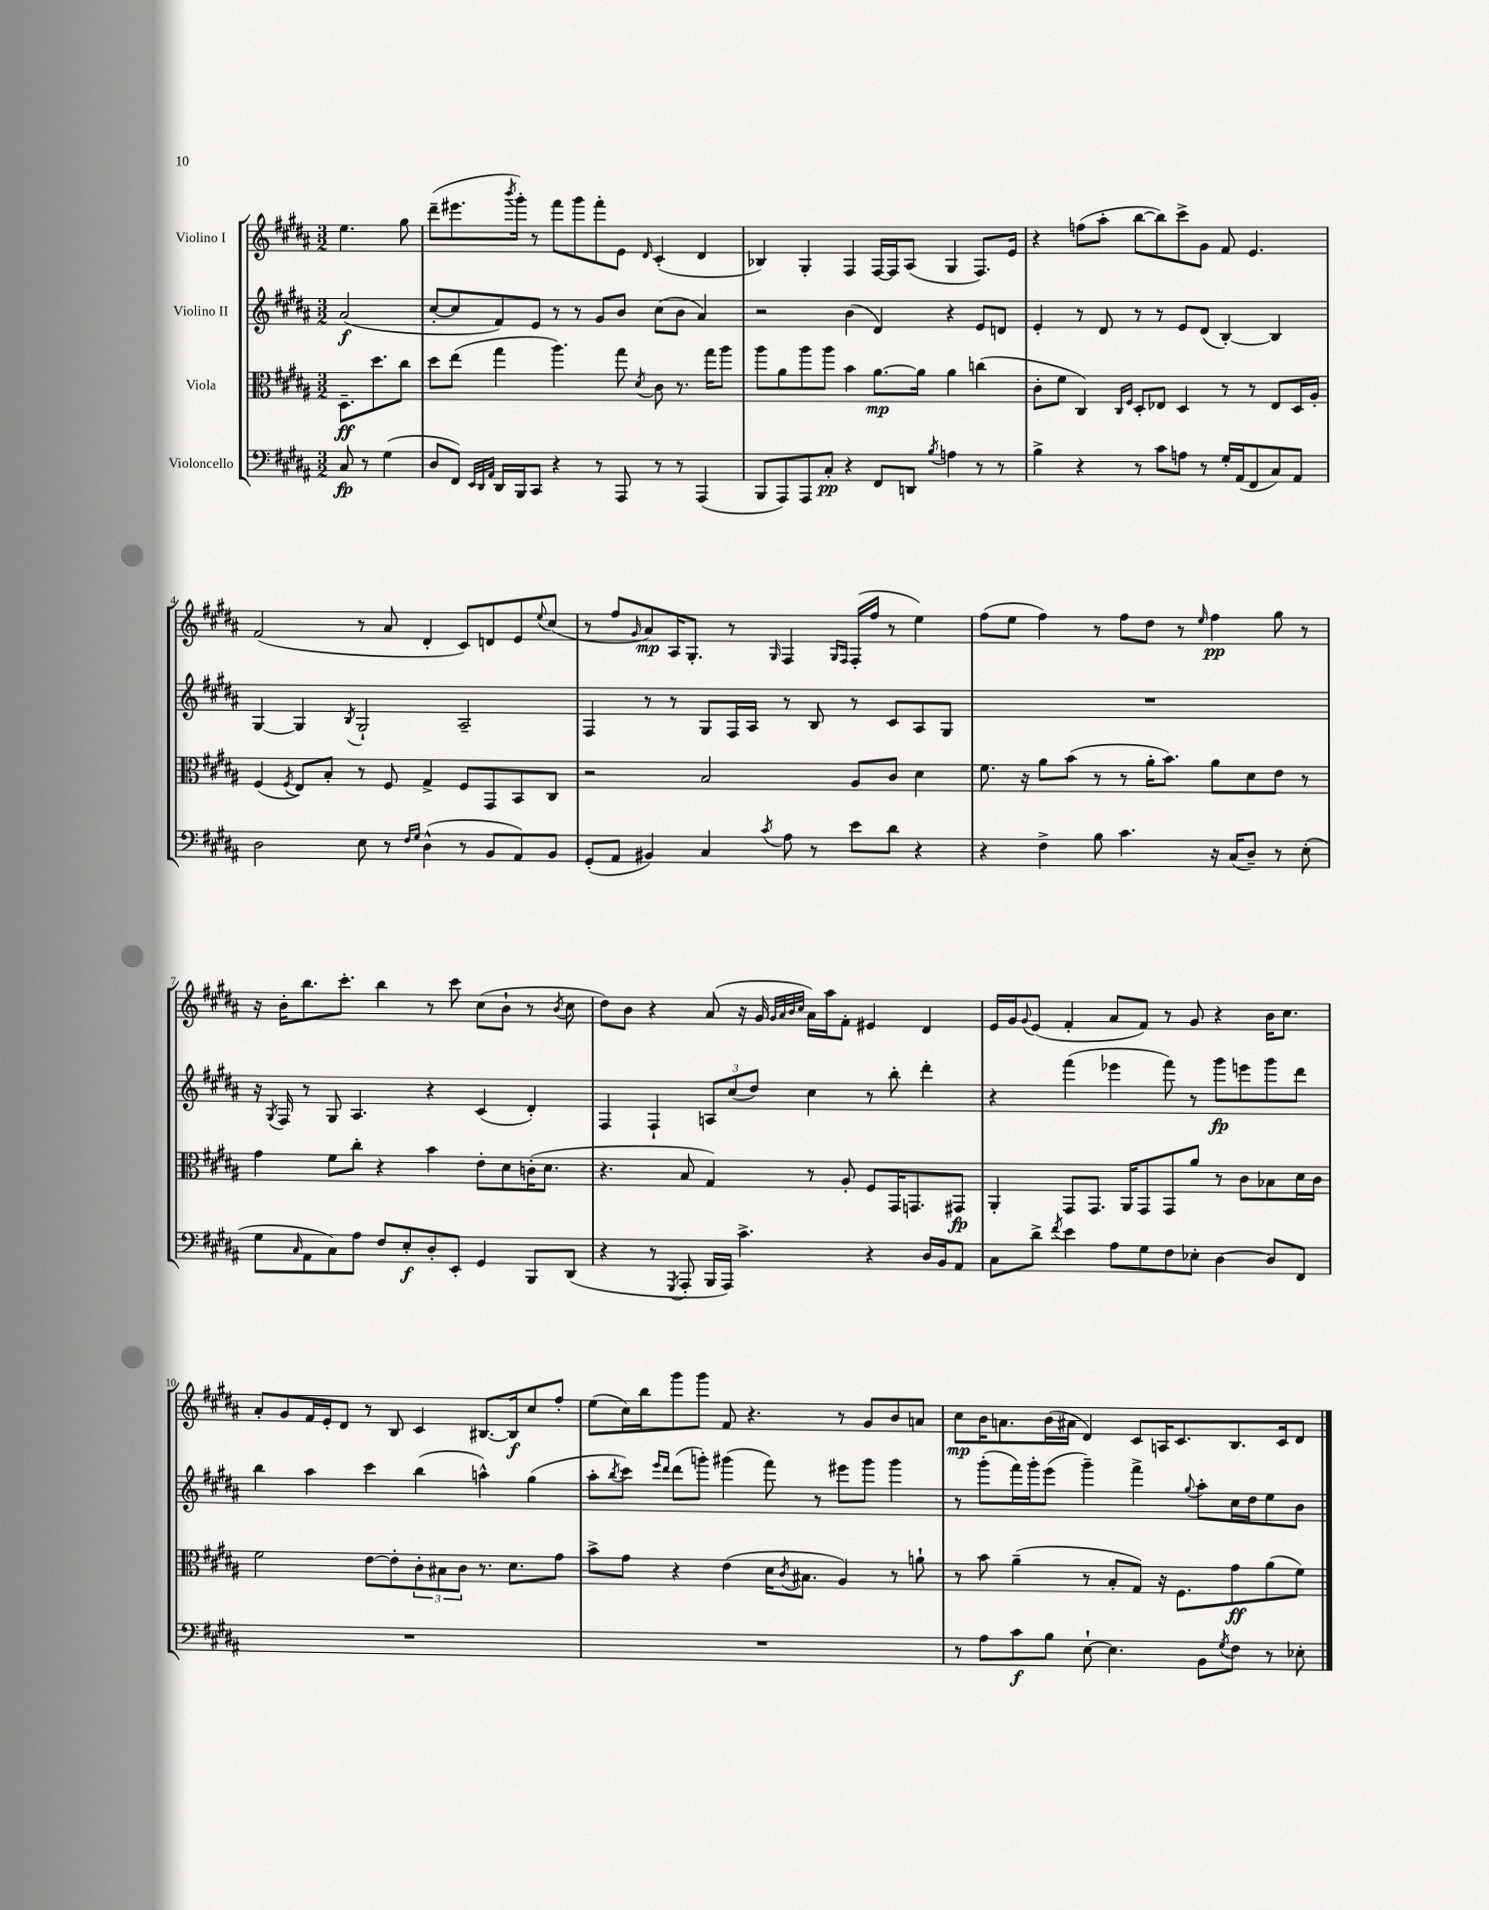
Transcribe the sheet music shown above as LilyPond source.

<<
\new StaffGroup <<
\new Staff = "s0" \with { instrumentName = "Violino I" } {
    \clef treble \key b \major \numericTimeSignature \time 3/2 \partial 2
    e''4. gis''8 |
    dis'''8--( eis'''8. \acciaccatura { b'''8 } gis'''16-.) r8 fis'''8 gis'''8 fis'''8-. e'8 \grace { dis'16 } cis'4-.( dis'4 |
    bes4) gis4-. fis4 fis16~ fis16 ais8( gis4 fis8.) e'16 |
    r4 f''8( ais''8-. b''8~ b''8) cis'''8-> gis'8 fis'8 e'4. |
    fis'2( r8 ais'8 dis'4-. cis'8) d'8 e'8 \appoggiatura { e''8 } cis''8( |
    r8 fis''8 \grace { gis'16 } ais'8\mp) ais16 gis8.-. r8 \grace { gis16 } fis4 \grace { gis16 fis16 } fis16-.( fis''16 r8 e''4) |
    fis''8( e''8 fis''4) r8 fis''8 dis''8 r8 \grace { e''16 } fis''4\pp gis''8 r8 |
    r16 b'16-. b''8. cis'''8.-. b''4 r8 cis'''8 cis''8( b'8-! r8 \acciaccatura { b'8 } cis''8 |
    dis''8) b'8 r4 ais'8( r16 gis'16 \grace { gis'32 ais'32 b'32 cis''32 } ais'16) ais''16 fis'8-. eis'4 dis'4 |
    e'16 gis'16 \appoggiatura { gis'8 } e'8( fis'4-. ais'8 fis'8) r8 gis'8 r4 b'16 cis''8. |
    ais'8-. gis'8 fis'16 e'16-. dis'8 r8 b8 cis'4 bis8.~ bis16\f cis''8 fis''8-. |
    e''8( cis''16) b''16 gis'''8 gis'''8 fis'8 r4. r8 gis'8 b'8 a'8 |
    cis''8\mp b'16 a'8. b'16( ais'16 dis'4) cis'8 a16 cis'8. b8. cis'16 dis'8 \bar "|." |
}
\new Staff = "s1" \with { instrumentName = "Violino II" } {
    \clef treble \key b \major \numericTimeSignature \time 3/2 \partial 2
    ais'2\f( |
    cis''8~-. cis''8 fis'8) e'8 r8 r8 gis'8 b'8 cis''8( b'8 ais'4) |
    r2 b'4( dis'4) r4 e'8 d'8 |
    e'4-. r8 dis'8 r8 r8 e'8 dis'8( b4~-.) b4 |
    gis4~ gis4 \acciaccatura { b8 } gis2-! ais2-- |
    fis4 r8 r8 gis8 fis16 ais16 r8 b8 r8 cis'8 ais8 gis8 |
    R1. |
    r16 \acciaccatura { gis8 } fis16 r8 gis8 ais4. r4 cis'4( dis'4-.) |
    fis4 fis4-! \tuplet 3/2 { a8 cis''8( dis''8) } cis''4 r8 b''8-. dis'''4-. |
    r4 fis'''4( ees'''4 fis'''8) r8 gis'''8\fp e'''8 gis'''8 dis'''8 |
    b''4 ais''4 cis'''4 b''4( a''4-^) gis''4( |
    ais''8-. \acciaccatura { b''8 } cis'''8) \grace { e'''16 dis'''16 } dis'''8( g'''8-.) gis'''4( fis'''8) r8 eis'''8 gis'''8 gis'''4 |
    r8 gis'''8-.( fis'''16) gis'''16-. e'''8( gis'''4--) fis'''4-> \appoggiatura { gis''8 } ais''8-. cis''16 dis''16 e''8 b'8 \bar "|." |
}
\new Staff = "s2" \with { instrumentName = "Viola" } {
    \clef alto \key b \major \numericTimeSignature \time 3/2 \partial 2
    dis8.--\ff dis''8. cis''8 |
    dis''8 e''8( gis''4 ais''4.) gis''8 \acciaccatura { dis'8 } cis'8 r8. gis''16 ais''8 |
    ais''8 ais'8 ais''8 ais''8 b'4 ais'8.~\mp ais'16 ais'4 c''4( |
    cis'8-. fis'8 cis4) \grace { cis16 fis16 } dis8-. ees8 dis4 r8 r8 ees8 dis16 ais16-. |
    fis4( \acciaccatura { fis8 } e8) b8-. r8 fis8 gis4-> fis8 gis,8 b,8 cis8 |
    r2 b2 ais8 cis'8 dis'4 |
    fis'8. r16 ais'8 b'8( r8 r8 ais'16-. b'8.) ais'8 dis'8 e'8 r8 |
    gis'4 fis'8 cis''8-. r4 b'4 e'8-. dis'8 c'16-.( dis'8. |
    r4. b8 gis4) r8 ais8-. fis8 gis,16 g,8. gis,8\fp |
    ais,4-. gis,8 gis,8. ais,16 gis,8 gis,8 ais'8 r8 cis'8 bes8 dis'16 cis'16 |
    fis'2 e'8~ e'8-. \tuplet 3/2 { cis'8-. bis8 cis'8 } r8. dis'8. gis'8 |
    b'8-> gis'8 r4 e'4( dis'16 \acciaccatura { cis'8 } bis8. ais4) r8 a'8-! |
    r8 b'8 ais'4--( r8 b8-. gis8) r16 fis8. gis'8\ff ais'8( fis'8) \bar "|." |
}
\new Staff = "s3" \with { instrumentName = "Violoncello" } {
    \clef bass \key b \major \numericTimeSignature \time 3/2 \partial 2
    cis8\fp r8 gis4( |
    dis8 fis,8) \grace { e,32 dis,32 ais,32 } dis,16 b,,16 cis,8 r4 r8 ais,,8 r8 r8 ais,,4( |
    b,,8 ais,,8) ais,,8 cis8-.\pp r4 fis,8 d,8 \acciaccatura { b8 } a4 r8 r8 |
    b4-> r4 r8 cis'8 a8 r8 gis16-. ais,16( fis,8 cis8) ais,8 |
    dis2 e8 r8 \grace { fis16 gis16 } dis4-^( r8 b,8 ais,8) b,8 |
    gis,8-.( ais,8 bis,4) cis4 \acciaccatura { cis'8 } ais8 r8 e'8 dis'8 r4 |
    r4 fis4-> b8 cis'4. r16 cis16( dis8--) r8 e8-.( |
    gis8 \grace { cis16 } ais,8 cis8) ais8 fis8 e8-.\f dis8-. e,8-. gis,4 b,,8 dis,8( |
    r4 r8 \acciaccatura { gis,,8 } ais,,8-. b,,16 ais,,16) cis'4.-> r4 dis16 b,16 ais,8 |
    cis8 dis'8-> \acciaccatura { fis'8 } e'4 ais8 gis8 fis8 ees8-. dis4~ dis8 fis,8 |
    R1. |
    R1. |
    r8 ais8 cis'8\f b8 e8~-! e4. b,8 \acciaccatura { gis8 } fis8 r8 ees8-. \bar "|." |
}
>>
>>
